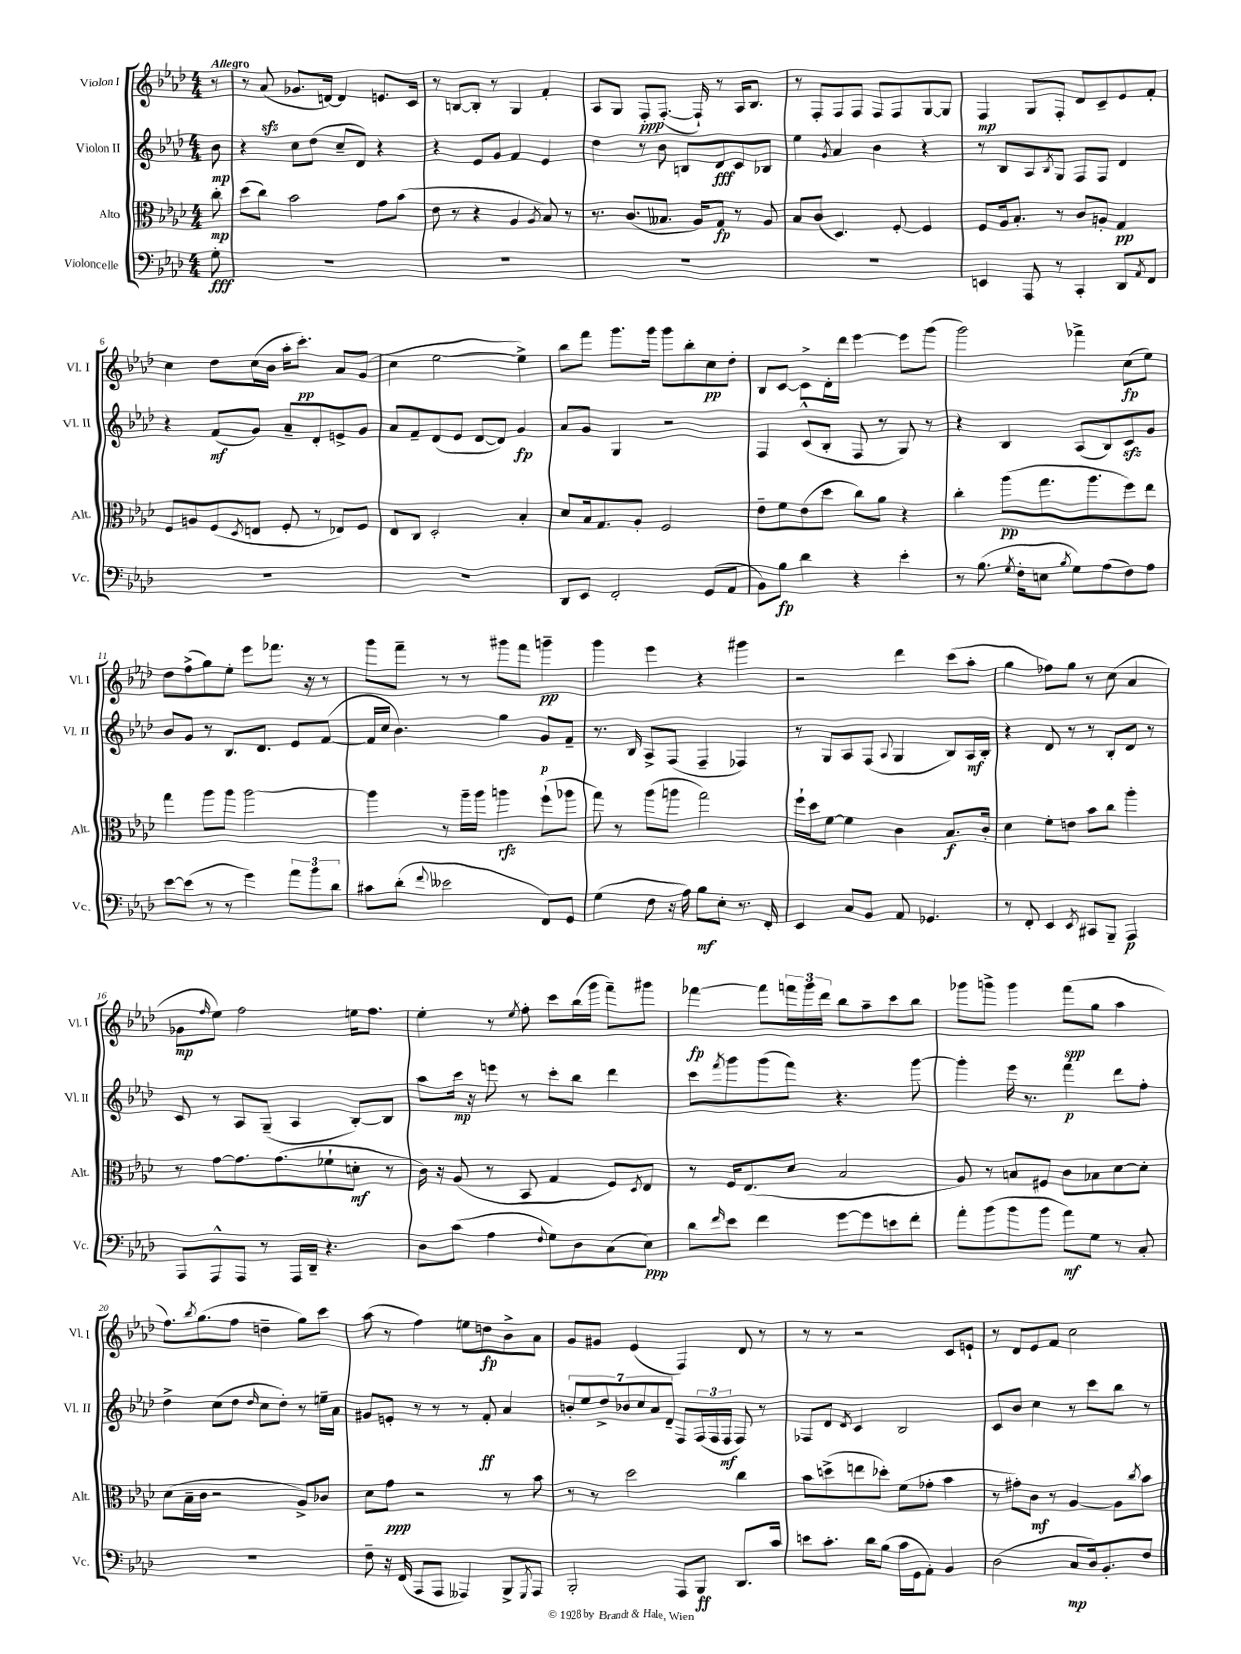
<<
\new StaffGroup <<
\new Staff = "s0" \with { instrumentName = "Violon I" shortInstrumentName = "Vl. I" } {
    \clef treble \key aes \major \numericTimeSignature \time 4/4 \partial 8 \tempo "Allegro"
    r8 |
    r8 aes'8\sfz( ges'8. d'16~) d'4 e'8. c'16 |
    r8 b8~ b8-. r8 g4 f'4-. |
    aes8 g8 f8-.\ppp f8.~-.( f16-!) r8 aes16 bes8. |
    r8 f8-. f8 f8 f8 f8 g8~ g8 |
    f4\mp g8 f8-. des'8 c'8-- ees'8 f'8-. |
    c''4 des''8 c''16( bes'16 aes''16-. c'''8.-.\pp) aes'8 g'8( |
    c''4 ees''2~ ees''4->) |
    bes''8 f'''8 g'''8. g'''16 g'''8 bes''8-. c''8\pp des''8-. |
    bes8 c'8~ c'8-> des'16-. des'''16 ees'''4~ ees'''8 g'''8( |
    g'''2) fes'''4-> c''8\fp( ees''8) |
    des''8 f''8->( g''8) ees''8-. ees'''8 fes'''8. r16 r8 |
    g'''8 f'''8-- r8 r8 gis'''8 f'''8 g'''4--\pp |
    g'''4 ees'''4 r4 gis'''4 |
    r2 des'''4 c'''8( aes''8-. |
    g''4 fes''8) g''8 r8 c''8( aes'4 |
    ges'8\mp \grace { f''16 } ees''8) f''2 e''16 f''8. |
    ees''4-. r8 \acciaccatura { ees''8 } f''8-. c'''8 bes''16( g'''16 f'''8--) gis'''8 |
    fes'''4~\fp fes'''8 \tuplet 3/2 { f'''16 g'''16 des'''16 } bes''8 aes''8-- c'''8 bes''8 |
    ges'''8 g'''8-> g'''4 f'''8\spp( g''8 aes''4 |
    f''8.) \acciaccatura { bes''8 } g''8.( f''8 d''4-- g''8) c'''8 |
    aes''8( r8 f''4) e''8 d''8\fp bes'8-> aes'8 |
    g'8 gis'8 ees'4( f4) des'8 r8 |
    r8 r8 r2 c'8 e'8-! |
    r8 des'8 ees'8 f'8 c''2 \bar "|." |
}
\new Staff = "s1" \with { instrumentName = "Violon II" shortInstrumentName = "Vl. II" } {
    \clef treble \key aes \major \numericTimeSignature \time 4/4 \partial 8
    bes'8\mp |
    r4 c''8 des''8( c''8-- des'8) r4 |
    r4 ees'8 g'8 f'4 ees'4 |
    des''4 r8 bes'8 b8 des'8\fff c'8 bes8 |
    ees''4 \acciaccatura { g'8 } aes'4 bes'4 r4 |
    r8 bes8 aes8 \acciaccatura { bes8 } g8 f8 f8 des'4 |
    r4 f'8\mf( g'8) aes'8-- des'8-. e'8-> g'8 |
    aes'8 f'8-- des'8( ees'8 des'8~ des'8) g'4\fp |
    aes'8 g'8 g4 r2 |
    f4 c'8-^( bes8-. f8 r8 g8) r8 |
    r4 bes4 aes8( bes8) c'8\sfz g'8 |
    bes'8 g'8 r8 bes8. des'8. ees'8 f'8~( |
    f'16 c''16 bes'4.) g''4 g'8\p f'8-- |
    r8. bes16 aes8-> f8( f4-- fes4) |
    r8 g8 aes8 f8( \appoggiatura { aes8 } g4 bes8) aes16\mf bes16-. |
    r4 des'8 r8 r8 bes8-. des'8 r8 |
    c'8 r8 aes8 g8--( aes4 bes8~-.) bes8 |
    aes''8 c'''16\mp r16 e'''8 r8 c'''8-. bes''8 des'''4 |
    c'''8 \acciaccatura { f'''8 } g'''8 g'''8( f'''8) r4. g'''8~ |
    g'''4-. ees'''16 r8. f'''4\p des'''8 f''8-. |
    des''4-> c''8( des''8 \grace { des''16 } c''8 des''8-.) r8 e''16-- aes'16 |
    gis'8 e'8-. r8 r8 r8 f'8-.\ff aes'4 |
    \tuplet 7/4 { b'8-. ees''8 des''8-> bes'8 c''8 aes'8 des'8-- } f8 \tuplet 3/2 { f16( f16 f16\mf } f8) r8 |
    fes8 des'8 \acciaccatura { des'8 } c'4 bes2 |
    c'8 bes'8 c''4 r8 c'''8 bes''8 r8 \bar "|." |
}
\new Staff = "s2" \with { instrumentName = "Alto" shortInstrumentName = "Alt." } {
    \clef alto \key aes \major \numericTimeSignature \time 4/4 \partial 8
    c''8-.\mp |
    des''8( c''8) bes'2 g'8 bes'8( |
    ees'8 r8 r4 aes4 \acciaccatura { aes8 } bes8) r8 |
    r8. c'8.( beses8. aes16) g8\fp r8 aes8 |
    bes8 c'8( des4.) f8~-. f4 |
    f8 aes16 bes8.-. r8 c'8 a8-. g4\pp |
    f8 a8 f8( \acciaccatura { des8 } e8 f8-. r8 ees8) f8 |
    ees8 c8 des2-. bes4-. |
    des'8 bes16 g8. aes8-. f2 |
    ees'8-- f'8 ees'8( des''8 c''8) aes'8 r4 |
    c''4-. aes''8\pp( g''8. aes''8. f''8) ees''8 |
    g''4 aes''8 aes''8 aes''2~ |
    aes''4 r8 aes''16-- aes''16 a''4\rfz f''8-!( aes''8 |
    g''8) r8 aes''8( a''8 g''2) |
    f''16-! des''16 f'8~ f'4 c'4 bes8.\f c'16-. |
    des'4 f'8-. e'8 bes'8 c''8 aes''4-. |
    r8 g'8~ g'8. g'8.( fes'8-! d'8-.\mf r8 |
    c'16) r16 aes8( r8 bes,8 g4 f8) \acciaccatura { des8 } ees8 |
    r8 f16 ees8.( des'8 bes2 |
    aes8) r8 b8 fis8 c'8 bes8 des'8~ des'8-. |
    des'8( bes16-- c'16 r2 aes8->) ces'8 |
    des'8 g'8\ppp r2 r8 bes'8 |
    r8 r8 des''2 c''4 |
    bes'8 d''8->( e''8 des''8-.) f'8( ges'8-. bes'4 |
    r8 gis'8-.) c'8\mf r8 aes4~ aes8 \acciaccatura { c''8 } bes'8 \bar "|." |
}
\new Staff = "s3" \with { instrumentName = "Violoncelle" shortInstrumentName = "Vc." } {
    \clef bass \key aes \major \numericTimeSignature \time 4/4 \partial 8
    g8-.\fff |
    R1 |
    R1 |
    R1 |
    R1 |
    e,4 aes,,8 r8 c,4-. des,8 \acciaccatura { aes,8 } f,8 |
    R1 |
    R1 |
    des,8 ees,8 f,2-. g,8( aes,8 |
    bes,8) bes8\fp des'4 r4 ees'4-. |
    r8 bes8.( \acciaccatura { g8 } f16-. e8 \acciaccatura { bes8 } g8) aes8( f8) aes8 |
    ees'8~ ees'8( r8 r8 g'4) \tuplet 3/2 { aes'8 bes'8 des'8 } |
    cis'8 des'8-.( \appoggiatura { f'8 } eeses'2 f,8) g,8 |
    g4( f8 r16 aes16) bes8\mf ees8-. r8. f,16-. |
    ees,4 c8 bes,8 aes,8 ges,4. |
    r8 f,8-. ees,4 \acciaccatura { ees,8 } cis,8 bes,,8-- aes,,4\p |
    aes,,8 aes,,8-^ aes,,8 r8 aes,,16 des,16-- r4. |
    des8 c'8( aes4 \appoggiatura { f8 } g8) des8 c8( ees8\ppp) |
    des'8 \grace { f'16 } ees'8 f'4 g'8~ g'8 e'8 f'8-. |
    aes'8-. bes'8( bes'8 bes'8 aes'8\mf) g8 r8 c8-. |
    R1 |
    f8-- r16 f,16( aes,,8 aes,,8 aeses,,4) bes,,8-> \acciaccatura { g,,8 } aeses,,8 |
    bes,,2-. aes,,8 bes,,8\ff des,8. c'16 |
    e'8 c'8.-. des'16 bes8( c'16 g,16 aes,8-.) bes,4 |
    des2( c8\mp des16) bes,8.-. f8 \bar "|." |
}
>>
>>
